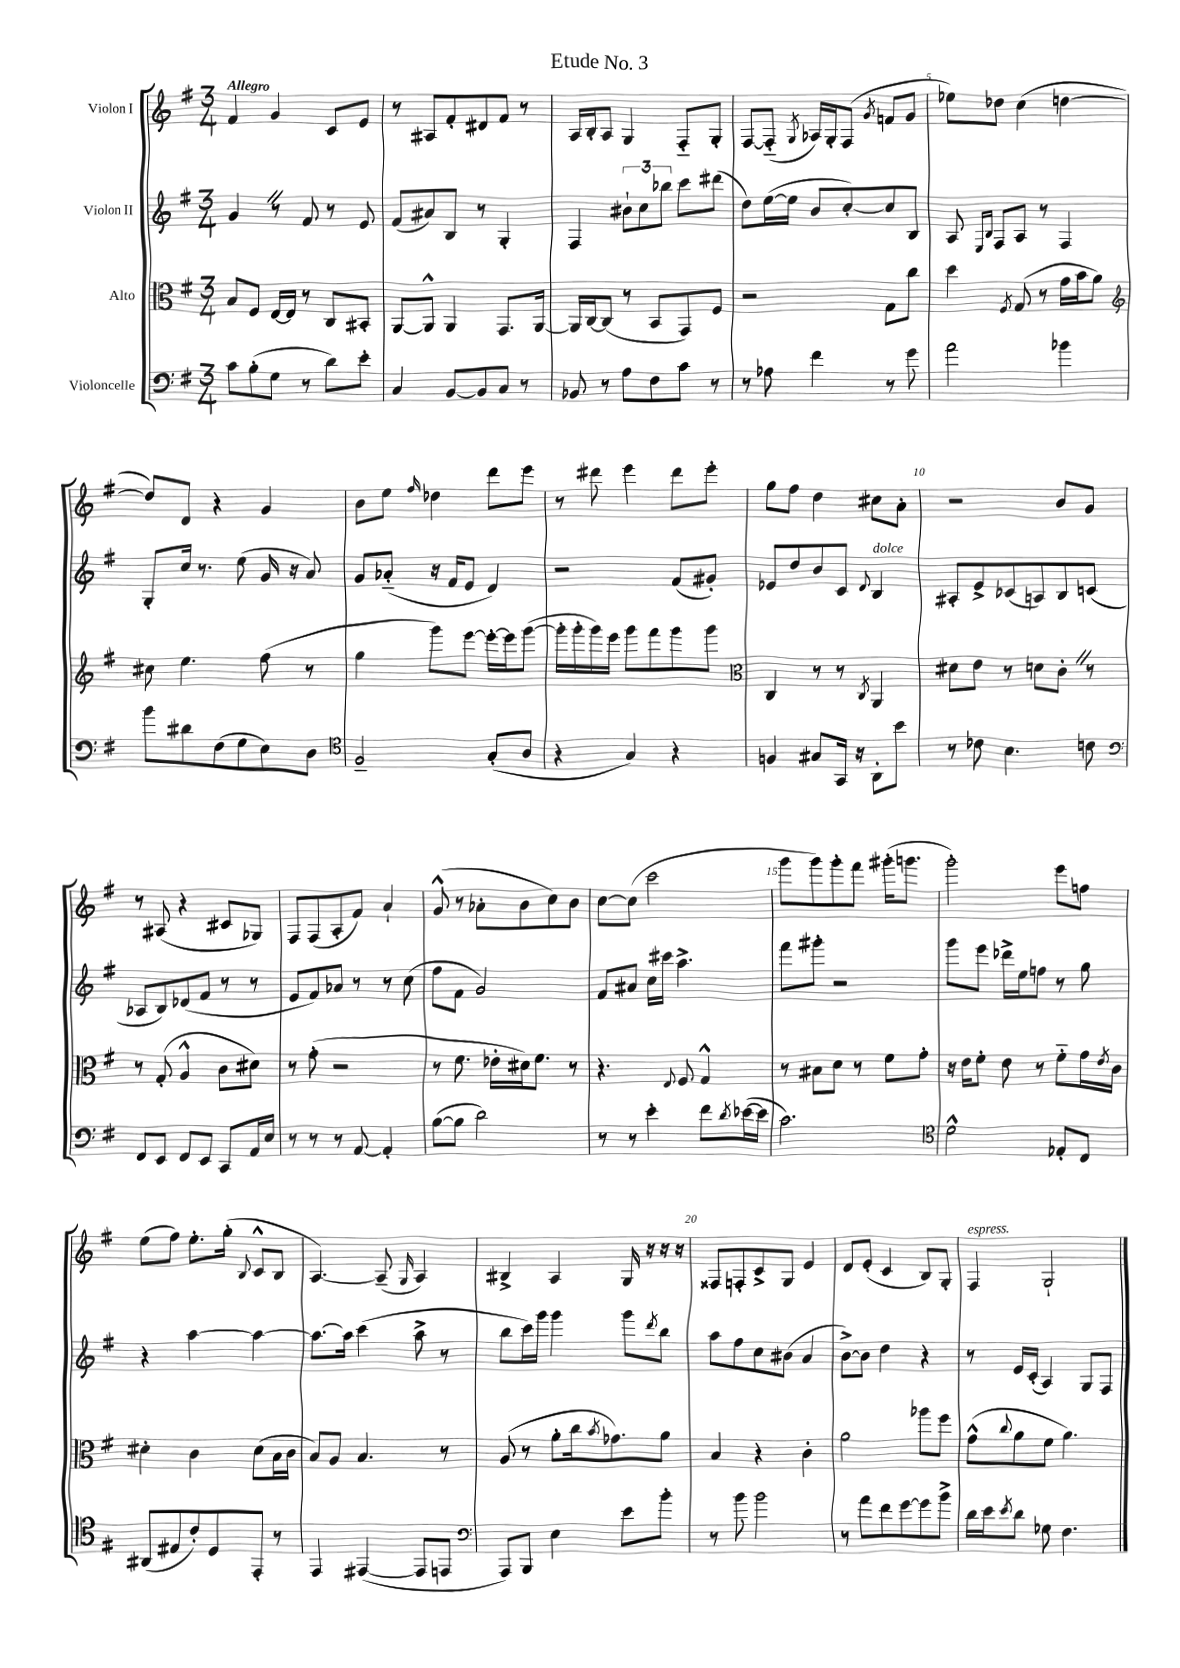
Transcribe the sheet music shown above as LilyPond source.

\header { title = "Etude No. 3" }
<<
\new StaffGroup <<
\new Staff = "s0" \with { instrumentName = "Violon I" } {
    \clef treble \key g \major \numericTimeSignature \time 3/4 \tempo "Allegro"
    fis'4 g'4 c'8 e'8 |
    r8 ais8 fis'8-. dis'8 fis'8 r8 |
    a16 b16-. a8 g4 fis8-_ g8-. |
    fis8~ fis8-_( \acciaccatura { g8 } aes16) g16-. fis8( \acciaccatura { g'8 } f'8 g'8 |
    ees''8) des''8 c''4( d''4~ |
    d''8) d'8 r4 g'4 |
    b'8 e''8 \grace { fis''16 } des''4 d'''8 e'''8 |
    r8 dis'''8 e'''4 dis'''8 e'''8-. |
    g''8 fis''8 d''4 cis''8 a'8-. |
    r2 b'8 g'8 |
    r8 ais8( r4 cis'8 ges8) |
    fis8 fis8( a8-. fis'8) a'4-! |
    g'8-^( r8 aes'8-. b'8 c''8) b'8 |
    c''8~ c''8( c'''2 |
    g'''8 g'''8) g'''8-. fis'''8 gis'''16-.( g'''8. |
    g'''2-.) e'''8 f''8 |
    e''8( fis''8) e''8.-. g''16-.( \appoggiatura { b8 } c'8-^ b8 |
    a4.~) a8--( \grace { g16 } a4) |
    bis4-> a4 g16 r16 r16 r16 |
    fisis8 f8-. c'8-> g8 e'4 |
    d'8 e'8-.( c'4 b8) g8-. |
    fis4^\markup { \italic "espress." } g2-! \bar "|." |
}
\new Staff = "s1" \with { instrumentName = "Violon II" } {
    \clef treble \key g \major \numericTimeSignature \time 3/4
    g'4 \once \override BreathingSign.text = \markup { \musicglyph "scripts.caesura.straight" } \breathe r8 fis'8 r8 e'8 |
    fis'8( ais'8) b8 r8 g4-. |
    fis4 \tuplet 3/2 { bis'8-! c''8 bes''8 } c'''8 dis'''8( |
    d''8) e''16~( e''16 b'8 c''8~-.) c''8 b8 |
    a8 \grace { e16 b16 } fis8 a8 r8 fis4 |
    g8-. c''16 r8. e''8( g'16 r16 a'8) |
    g'8 aes'8-_( r16 fis'16 e'8 d'4) |
    r2 fis'8( gis'8-.) |
    ees'8 d''8 b'8 c'8 \appoggiatura { d'8 } b4^\markup { \italic "dolce" } |
    ais8-. e'8-> ces'8( a8) b8 c'8( |
    aes8 b8) des'8( fis'8 r8 r8 |
    e'8 fis'8) aes'8 r8 r8 c''8( |
    fis''8 fis'8 g'2) |
    fis'8 ais'8 c''16 cis'''16 a''4.-> |
    fis'''8 gis'''8-. r2 |
    g'''8 e'''8 des'''16-> e''16 f''8 r8 g''8 |
    r4 a''4~ a''4~ |
    a''8.~ a''16 c'''4( a''8-> r8 |
    b''8 c'''16) g'''16 g'''4 g'''8 \acciaccatura { d'''8 } b''8 |
    a''8 fis''8 c''8 bis'8( a'4 |
    b'8~->) b'8 d''4 r4 |
    r8 e'16 c'16-.( a4) g8 fis8 \bar "|." |
}
\new Staff = "s2" \with { instrumentName = "Alto" } {
    \clef alto \key g \major \numericTimeSignature \time 3/4
    b8 fis8 e16~ e16 r8 c8 bis,8-. |
    a,8~ a,8-^ a,4 g,8. a,16~ |
    a,16 c16~ c8( r8 b,8 g,8) fis8 |
    r2 g8 c''8 |
    d''4 \acciaccatura { fis8 } g8( r8 g'16 b'16 a'8) |
    \clef treble cis''8 e''4. fis''8( r8 |
    g''4 g'''8) e'''8~ e'''16~-. e'''16 g'''8~( |
    g'''16-. g'''16-. g'''16) e'''16 g'''8 fis'''8 g'''8 g'''8 |
    \clef alto c4 r8 r8 \acciaccatura { c8 } a,4 |
    dis'8 e'8 r8 d'8 c'8-. \once \override BreathingSign.text = \markup { \musicglyph "scripts.caesura.straight" } \breathe r8 |
    r8 g8-.( a4-^ c'8 dis'8) |
    r8 g'8-.( r2 |
    r8 fis'8. ees'16-. dis'16) fis'8. r8 |
    r4. \appoggiatura { e8 } fis8 g4-^ |
    r8 bis8 d'8 r8 fis'8 g'8-. |
    r16 e'16 fis'8-. e'8 r8 fis'8-_ g'16 \acciaccatura { e'8 } c'16 |
    dis'4-. c'4 dis'8( b16 c'16 |
    b8) a8 b4. r8 |
    a8( r8 a'8-. c''16 \acciaccatura { b'8 } ges'8.) a'8 |
    b4 r4 c'4-. |
    a'2 aes''8 fis''8 |
    g'8-^( \appoggiatura { c''8 } a'8 fis'8 a'4.) \bar "|." |
}
\new Staff = "s3" \with { instrumentName = "Violoncelle" } {
    \clef bass \key g \major \numericTimeSignature \time 3/4
    c'8 b8-.( g8 r8 d'8) e'8-. |
    c4 b,8~ b,8 c8 r8 |
    bes,8 r8 a8 fis8 c'8 r8 |
    r8 aes8 fis'4 r8 g'8 |
    a'2 bes'4 |
    b'8 dis'8 fis8( g8 e8) d8 |
    \clef tenor fis2-- g8-.( a8 |
    r4 g4) r4 |
    f4 gis8 g,16 r16 a,8-. b'8 |
    r8 ces'8 b4. c'8 |
    \clef bass fis,8 e,8 fis,8 e,8 c,8 a,16 e16 |
    r8 r8 r8 a,8~ a,4-. |
    b8~( b8 d'2) |
    r8 r8 e'4-. fis'8 \acciaccatura { d'8 } ees'16~( ees'16 |
    c'2.) |
    \clef tenor d'2-^ ees8-. c8 |
    ais,8( eis8 c'8-.) d8 e,8-. r8 |
    e,4 eis,4~( eis,8 e,8 |
    \clef bass a,,8) b,,8 e4 e'8 b'8-. |
    r8 b'8 b'2 |
    r8 a'8 fis'8 g'8~ g'8 b'8-> |
    d'16 e'16 \acciaccatura { e'8 } d'8 ges8 fis4. \bar "|." |
}
>>
>>
\layout { \context { \Score \override BarNumber.break-visibility = ##(#f #t #t) barNumberVisibility = #(every-nth-bar-number-visible 5) } }
